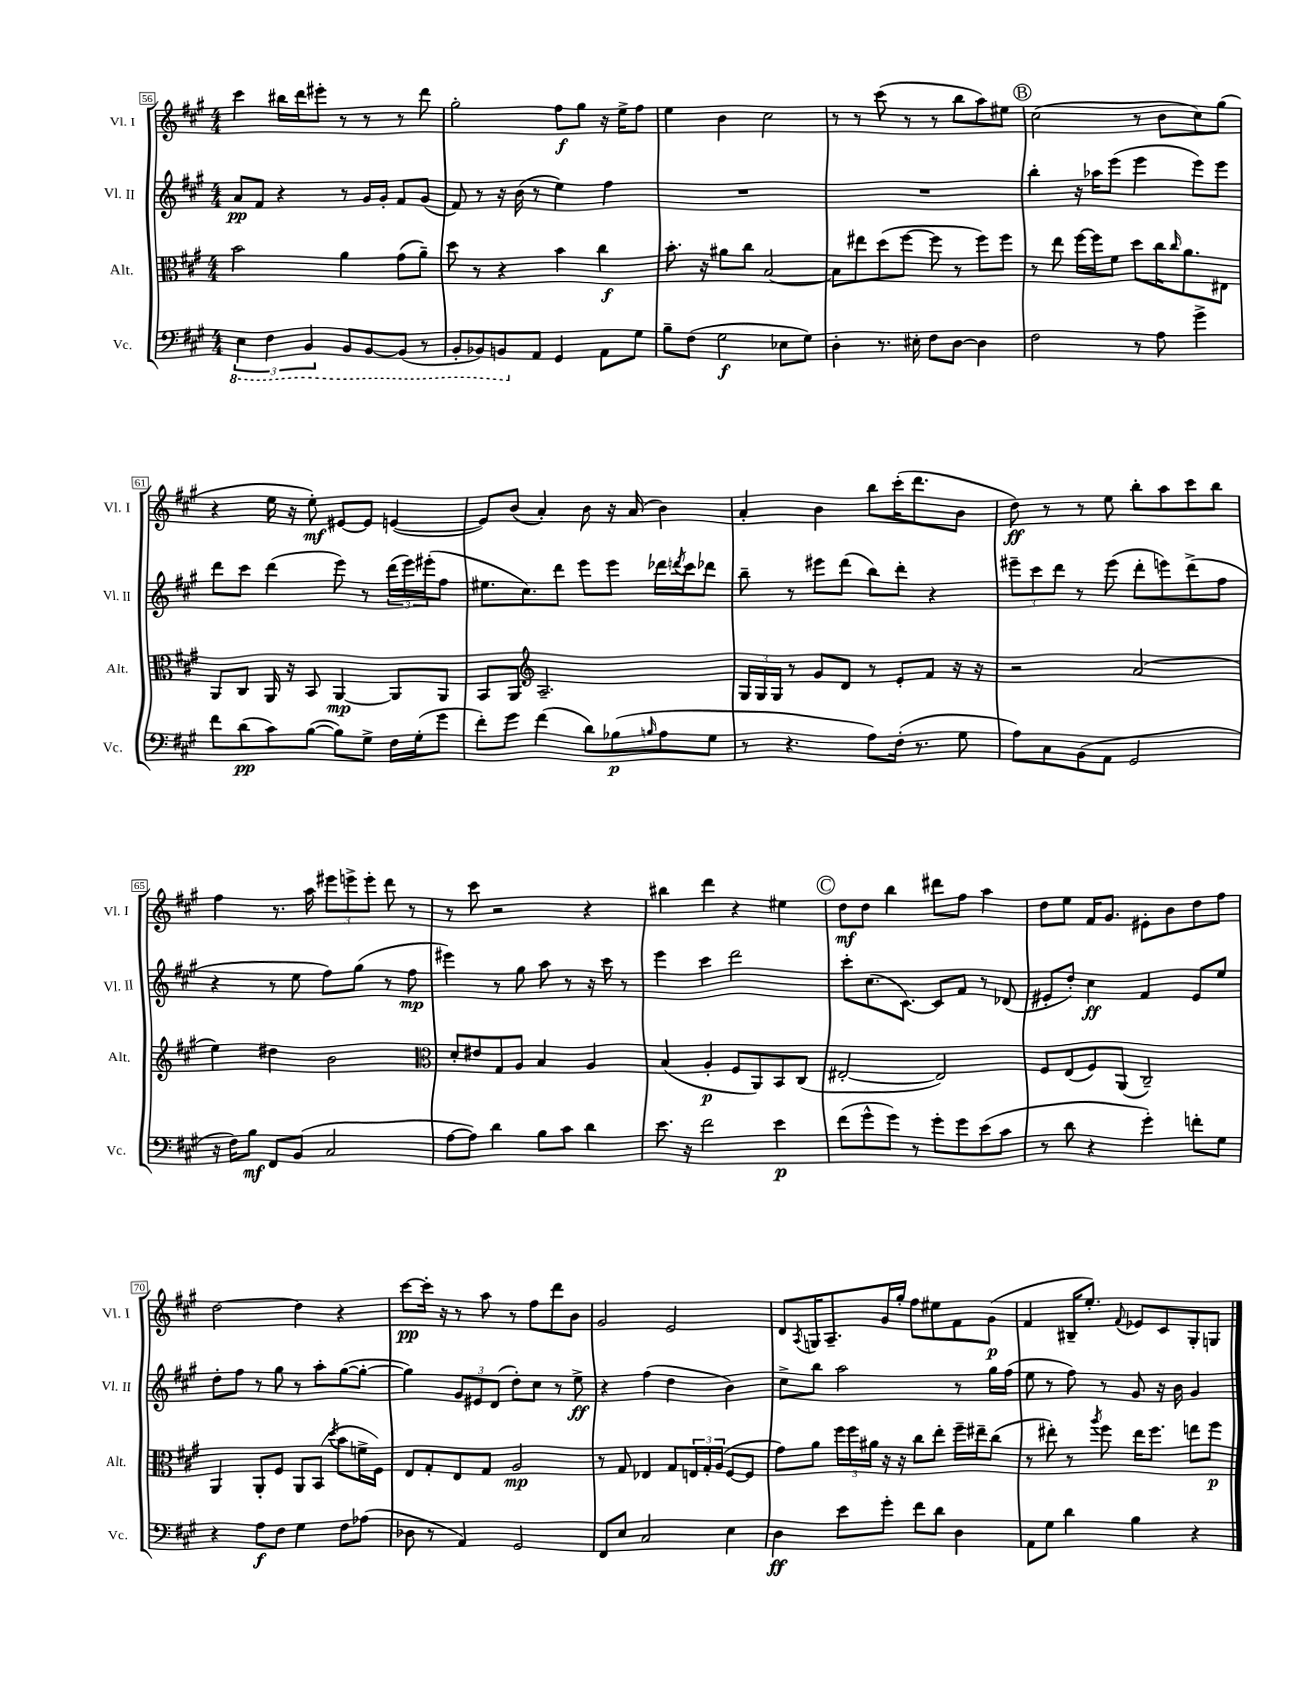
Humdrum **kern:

**kern	**dynam	**kern	**dynam	**kern	**dynam	**kern	**dynam
*part4	*part4	*part3	*part3	*part2	*part2	*part1	*part1
*staff4	*staff4	*staff3	*staff3	*staff2	*staff2	*staff1	*staff1
*I"Vc.	*	*I"Alt.	*	*I"Vl. II	*	*I"Vl. I	*
*I'Vc.	*	*I'Alt.	*	*I'Vl. II	*	*I'Vl. I	*
*clefF4	*	*clefC3	*	*clefG2	*	*clefG2	*
*k[f#c#g#]	*	*k[f#c#g#]	*	*k[f#c#g#]	*	*k[f#c#g#]	*
*M4/4	*	*M4/4	*	*M4/4	*	*M4/4	*
*8ba	*	*	*	*	*	*	*
=56	=56	=56	=56	=56	=56	=56	=56
6EE\	.	2b\	.	8a/L	pp	4ccc#\	.
.	.	.	.	8f#/J	.	.	.
6FF#\	.	.	.	.	.	.	.
.	.	.	.	4r	.	16bb#X\LL	.
.	.	.	.	.	.	16ddd\J	.
6BBB/	.	.	.	.	.	.	.
.	.	.	.	.	.	8eee#X'\J	.
8BBB/L	.	4a\	.	8r	.	8r	.
[8BBB/	.	.	.	16g#/LL	.	8r	.
.	.	.	.	16g#'/JJ	.	.	.
(8BBB/J]	.	(8g#\L	.	8f#/L	.	8r	.
8r	.	8a~\J)	.	(8g#/J	.	8ddd\	.
=57	=57	=57	=57	=57	=57	=57	=57
8BBB'/L	.	8dd\	.	8f#/)	.	2gg#'\	.
8BBB-X/)	.	8r	.	8r	.	.	.
8BBBn/	.	4r	.	16r	.	.	.
.	.	.	.	(16b\	.	.	.
*X8ba	*	*	*	*	*	*	*
8AA/J	.	.	.	8r	.	.	.
4GG#/	.	4b\	.	4ee\)	.	8ff#\L	f
.	.	.	.	.	.	8gg#\J	.
8AA\L	.	4cc#\	f	4ff#\	.	16r	.
.	.	.	.	.	.	16ee^\KL	.
8G#\J	.	.	.	.	.	8ff#\J	.
=58	=58	=58	=58	=58	=58	=58	=58
8B~\L	.	8.b'\	.	1r	.	4ee\	.
(8F#\J	.	.	.	.	.	.	.
.	.	16r	.	.	.	.	.
2G#\	f	8a#X\L	.	.	.	4b\	.
.	.	8cc#\J	.	.	.	.	.
.	.	[2B/	.	.	.	2cc#\	.
8E-X\L	.	.	.	.	.	.	.
8G#\J)	.	.	.	.	.	.	.
=59	=59	=59	=59	=59	=59	=59	=59
4D'\	.	8B\L]	.	1r	.	8r	.
.	.	8ee#X\	.	.	.	8r	.
8.r	.	(8dd\	.	.	.	(8ccc#\	.
.	.	[8ff#\J	.	.	.	8r	.
16E#X'\	.	.	.	.	.	.	.
8F#\L	.	8ff#\]	.	.	.	8r	.
[8D\J	.	8r	.	.	.	8bb\L	.
4D\]	.	8ff#\L)	.	.	.	8aa\)	.
.	.	8ff#\J	.	.	.	8ee#X\J	.
!!LO:REH:place=s1:t=B
=60	=60	=60	=60	=60	=60	=60	=60
2F#\	.	8r	.	4bb'\	.	(2cc#\	.
.	.	8ee\	.	.	.	.	.
.	.	[16ff#\LL	.	16r	.	.	.
.	.	16ff#\J]	.	16aa-X\KL	.	.	.
.	.	8f#\J	.	(8eee\J	.	.	.
8r	.	8dd\L	.	4eee\	.	8r	.
8A\	.	16cc#\K	.	.	.	8b\L	.
.	.	16qqcc#/	.	.	.	.	.
.	.	8.a\	.	.	.	.	.
4g#^\	.	.	.	8eee\L)	.	8cc#\)	.
.	.	8E#X\J	.	8eee\J	.	(8gg#\J	.
!!LO:LB:g=z
=61	=61	=61	=61	=61	=61	=61	=61
8f#\L	.	8AA/L	.	8ddd\L	.	4r	.
(8d\	pp	8C#/J	.	8ccc#\J	.	.	.
8c#\)	.	16AA/	.	(4ddd\	.	16ee\	.
.	.	16r	.	.	.	16r	.
([8B\J	.	8BB/	.	.	.	8ee'\)	mf
8B\L])	.	[4AA/	mp	8eee\)	.	[8e#X/L	.
8G#^\J	.	.	.	8r	.	8e#/J]	.
16F#\LL	.	8AA/L]	.	(24ddd\LL	.	([4en/	.
.	.	.	.	24eee\)	.	.	.
(16G#'\J	.	.	.	.	.	.	.
.	.	.	.	(24eee#X'\J	.	.	.
8g#\J	.	8AA/J	.	8ff#\J	.	.	.
=62	=62	=62	=62	=62	=62	=62	=62
8f#'\L)	.	8BB/L	.	8.ee#X\L	.	8e/L])	.
8g#\J	.	8AA/J	.	.	.	(8b/J	.
.	.	.	.	8.cc#\)	.	.	.
*	*	*clefG2	*	*	*	*	*
(4f#\	.	2.A~/	.	.	.	4a'/)	.
.	.	.	.	8ddd\J	.	.	.
8d\L)	.	.	.	8eee\L	.	8b\	.
(8B-X\	p	.	.	8eee\J	.	16r	.
.	.	.	.	.	.	(16a/	.
16qqBn/	.	.	.	.	.	.	.
8A\	.	.	.	16ddd-X\LL	.	4b\)	.
.	.	.	.	8qdddn/	.	.	.
.	.	.	.	16ccc#\J	.	.	.
8G#\J	.	.	.	8ddd-X\J	.	.	.
=63	=63	=63	=63	=63	=63	=63	=63
8r	.	24G#/LL	.	8bb~\	.	4a'/	.
.	.	24G#/	.	.	.	.	.
.	.	24G#/JJ	.	.	.	.	.
4.r	.	8r	.	8r	.	.	.
.	.	8g#/L	.	8eee#X\L	.	4b\	.
.	.	8d/J	.	(8ddd\J	.	.	.
8A\L)	.	8r	.	8bb\L)	.	8bb\L	.
(16F#'\Jk	.	8e'/L	.	8ddd'\J	.	(16ccc#'\K	.
8.r	.	.	.	.	.	8.ddd\	.
.	.	8f#/J	.	4r	.	.	.
8G#\	.	16r	.	.	.	8b\J	.
.	.	16r	.	.	.	.	.
=64	=64	=64	=64	=64	=64	=64	=64
8A\L)	.	2r	.	12eee#X~\L	.	8dd\)	ff
.	.	.	.	12ccc#\	.	.	.
8C#\	.	.	.	.	.	8r	.
.	.	.	.	12ddd\J	.	.	.
(8BB\	.	.	.	8r	.	8r	.
8AA\J	.	.	.	(8eee#\	.	8ee\	.
2GG#/	.	(2a/	.	8ddd'\L	.	8bb'\L	.
.	.	.	.	8eeen\)	.	8aa\	.
.	.	.	.	(8ddd^\	.	8ccc#\	.
.	.	.	.	8ff#\J	.	8bb\J	.
!!LO:LB:g=z
=65	=65	=65	=65	=65	=65	=65	=65
16r	.	4ee\)	.	4r	.	4ff#\	.
16F#\KL)	.	.	.	.	.	.	.
8B\J	mf	.	.	.	.	.	.
8FF#/L	.	4dd#X\	.	8r	.	8.r	.
(8BB/J	.	.	.	8ee\	.	.	.
.	.	.	.	.	.	16aa\	.
2C#/	.	2b\	.	8ff#\L)	.	12eee#X\L	.
.	.	.	.	.	.	12eeen^\	.
.	.	.	.	(8gg#\J	.	.	.
.	.	.	.	.	.	12eee'\J	.
.	.	.	.	8r	.	8ddd\	.
.	.	.	.	8ff#\	mp	8r	.
=66	=66	=66	=66	=66	=66	=66	=66
*	*	*clefC3	*	*	*	*	*
[8A\L	.	8d'/L	.	4eee#X\)	.	8r	.
8A\J])	.	8e#X/	.	.	.	8ccc#\	.
4d\	.	8G#/	.	8r	.	2r	.
.	.	8A/J	.	8gg#\	.	.	.
8B\L	.	4B/	.	8aa\	.	.	.
8c#\J	.	.	.	8r	.	.	.
4d\	.	4A/	.	16r	.	4r	.
.	.	.	.	16ccc#\	.	.	.
.	.	.	.	8r	.	.	.
=67	=67	=67	=67	=67	=67	=67	=67
8.e\	.	(4B/	.	4eee\	.	4bb#X\	.
16r	.	.	.	.	.	.	.
2f#\	.	4A'/	p	4ccc#\	.	4ddd\	.
.	.	8F#/L	.	2ddd\	.	4r	.
.	.	8AA/)	.	.	.	.	.
4e\	p	8BB/	.	.	.	4ee#X\	.
.	.	(8C#/J	.	.	.	.	.
!!LO:REH:place=s1:t=C
=68	=68	=68	=68	=68	=68	=68	=68
(8f#\L	.	[2E#X'/	.	8ccc#'\L	.	8dd\L	mf
8g#^^\	.	.	.	(8.cc#\	.	8dd\J	.
8g#\J)	.	.	.	.	.	4bb\	.
.	.	.	.	[8.c#\J)	.	.	.
8r	.	.	.	.	.	.	.
8g#'\L	.	2E#/])	.	8c#/L]	.	8ddd#X\L	.
8g#\	.	.	.	8f#/J	.	8ff#\J	.
(8e\	.	.	.	8r	.	4aa\	.
8c#\J	.	.	.	(8d-X/	.	.	.
=69	=69	=69	=69	=69	=69	=69	=69
8r	.	8F#/L	.	8e#X'/L	.	8dd\L	.
8d\	.	(8E/	.	8dd'/J)	.	8ee\J	.
4r	.	8F#/)	.	4cc#\	ff	16f#/KL	.
.	.	.	.	.	.	8.g#/J	.
.	.	(8AA/J	.	.	.	.	.
4g#'\)	.	2C#~/)	.	4f#/	.	8e#X'\L	.
.	.	.	.	.	.	8b\	.
8fn'\L	.	.	.	8e#/L	.	8dd\	.
8G#\J	.	.	.	8ee/J	.	8ff#\J	.
!!LO:LB:g=z
=70	=70	=70	=70	=70	=70	=70	=70
4r	.	4AA/	.	8dd'\L	.	[2dd\	.
.	.	.	.	8ff#\J	.	.	.
8A\L	f	8AA'/L	.	8r	.	.	.
8F#\J	.	8F#/J	.	8gg#\	.	.	.
4G#\	.	8AA/L	.	8r	.	4dd\]	.
.	.	(8BB/J	.	8aa'\L	.	.	.
.	.	8qdd/	.	.	.	.	.
8F#\L	.	8b\L	.	([8gg#\	.	4r	.
(8A-X\J	.	16fn^\L	.	8gg#'\J_	.	.	.
.	.	16F#\JJ)	.	.	.	.	.
=71	=71	=71	=71	=71	=71	=71	=71
8D-X\	.	8E/L	.	4gg#\])	.	[8ccc#\L	pp
8r	.	8G#'/	.	.	.	16ccc#'\Jk]	.
.	.	.	.	.	.	16r	.
4AA/)	.	8E/	.	12g#/L	.	8r	.
.	.	.	.	12e#X/	.	.	.
.	.	8G#/J	.	.	.	8aa\	.
.	.	.	.	(12d/J	.	.	.
2GG#/	.	2A/	mp	8dd'\L)	.	8r	.
.	.	.	.	8cc#\J	.	8ff#\L	.
.	.	.	.	8r	.	8ddd\	.
.	.	.	.	8ee^\	ff	8b\J	.
=72	=72	=72	=72	=72	=72	=72	=72
8FF#/L	.	8r	.	4r	.	2g#/	.
8E/J	.	8G#/	.	.	.	.	.
2C#/	.	4E-X/	.	(4ff#\	.	.	.
.	.	8G#/L	.	4dd\	.	2e/	.
.	.	24En/L	.	.	.	.	.
.	.	24G#'/	.	.	.	.	.
.	.	(24A/JJ	.	.	.	.	.
4E\	.	[8F#/L	.	4b\)	.	.	.
.	.	8F#/J]	.	.	.	.	.
=73	=73	=73	=73	=73	=73	=73	=73
4D\	ff	8g#\L)	.	8cc#^\L	.	8d/L	.
.	.	.	.	.	.	8qA/	.
.	.	8a\J	.	8bb\J	.	16Gn/K	.
.	.	.	.	.	.	8.A~/	.
8e\L	.	24ff#\LL	.	2aa\	.	.	.
.	.	24ff#\	.	.	.	.	.
.	.	24a#X\JJ	.	.	.	.	.
8g#'\J	.	16r	.	.	.	16g#/L	.
.	.	16r	.	.	.	16gg#'/JJ	.
8f#\L	.	8cc#\L	.	.	.	8ff#\L	.
8d\J	.	8ee'\J	.	.	.	8ee#X\	.
4D\	.	16ff#~\LL	.	8r	.	8f#\	.
.	.	16ee#X~\J	.	.	.	.	.
.	.	(8cc#\J	.	16gg#\LL	.	(8g#\J	p
.	.	.	.	(16ff#\JJ	.	.	.
=74	=74	=74	=74	=74	=74	=74	=74
8AA\L	.	8r	.	8ee\	.	4f#/	.
8G#\J	.	8ee#X'\)	.	8r	.	.	.
4d\	.	8r	.	8ff#\)	.	16B#X~/KL	.
.	.	.	.	.	.	8.ee'/J)	.
.	.	8qaa/	.	.	.	.	.
.	.	8ff#\	.	8r	.	.	.
.	.	.	.	.	.	8qqf#/	.
4B\	.	16ee#\KL	.	8g#/	.	8e-X/L	.
.	.	8.ff#\J	.	.	.	.	.
.	.	.	.	16r	.	8c#/	.
.	.	.	.	16b\	.	.	.
4r	.	8een\L	.	4g#/	.	8G#'/	.
.	.	8ff#\J	p	.	.	8Gn/J	.
==	==	==	==	==	==	==	==
*-	*-	*-	*-	*-	*-	*-	*-
